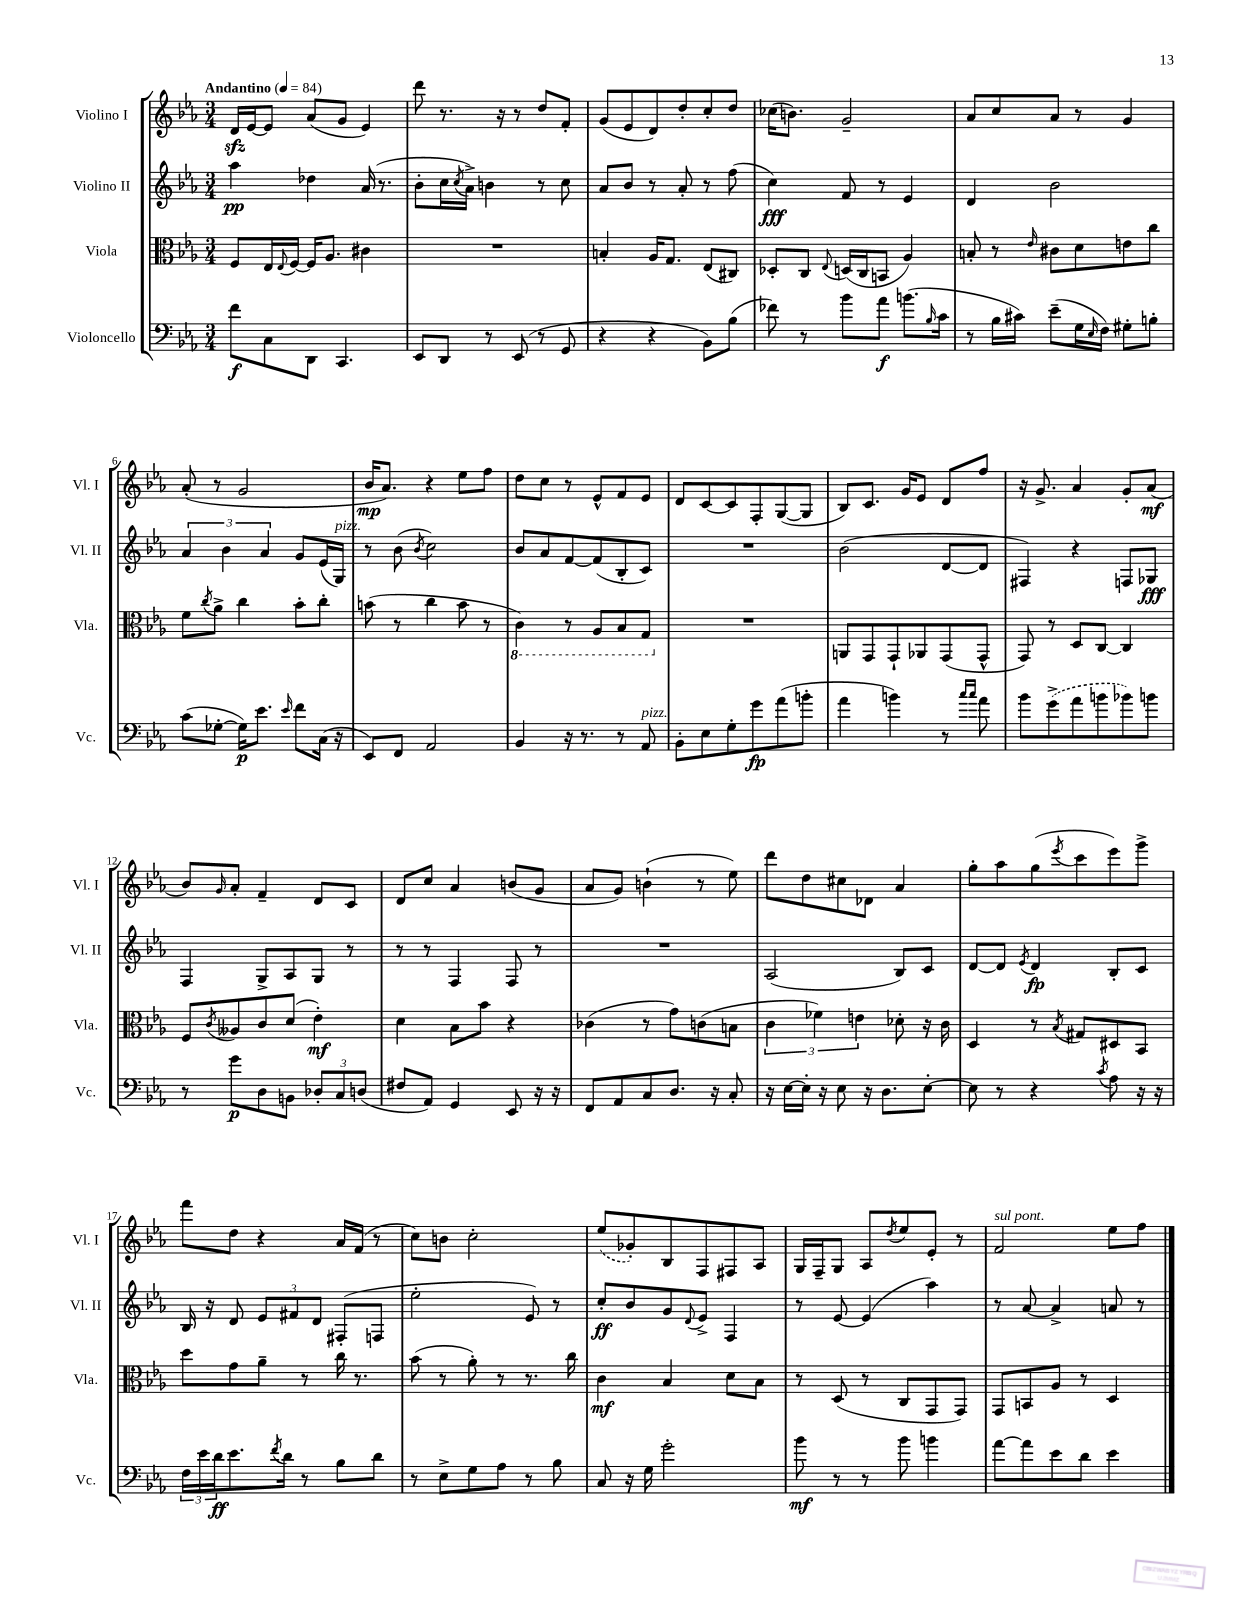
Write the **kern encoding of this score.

**kern	**kern	**kern	**kern
*staff4	*staff3	*staff2	*staff1
*clefF4	*clefC3	*clefG2	*clefG2
*k[b-e-a-]	*k[b-e-a-]	*k[b-e-a-]	*k[b-e-a-]
*M3/4	*M3/4	*M3/4	*M3/4
*MM84	*MM84	*MM84	*MM84
8f	8F	4aa-	16d
.	.	.	[16e-
8C	16E-	.	8e-]
.	8qqE-	.	.
.	[16F	.	.
8DD	16F]	4dd-	(8a-
.	8.A-	.	.
4.CC	.	.	8g
.	4c#	(16a-	4e-)
.	.	8.r	.
=	=	=	=
8EE-	2.r	8b-'	8ddd
8DD	.	16cc	8.r
.	.	8qcc	.
.	.	16a-^)	.
8r	.	4b	.
.	.	.	16r
(8EE-	.	.	8r
8r	.	8r	8dd
8GG	.	8cc	8f'
=	=	=	=
4r	4B'	8a-	(8g
.	.	8b-	8e-
4r	16A-	8r	8d)
.	8.G	.	.
.	.	8a-'	8dd'
8BB-)	(8E-	8r	8cc'
(8B-	8C#)	(8ff	8dd
=	=	=	=
8f-)	8D-'	4cc)	(16cc-
.	.	.	8.b)
8r	8C	.	.
.	8qqE-	.	.
8b-	(16D	8f	2g~
.	16C	.	.
8a-	8BB	8r	.
(8.b	4A-)	4e-	.
16qqB-	.	.	.
16c	.	.	.
=	=	=	=
8r	8B'	4d	8a-
16B-	8r	.	8cc
16c#)	.	.	.
.	16qqe-	.	.
(8e-~	8c#	2b-	8a-
16G	8d	.	8r
16qqE-	.	.	.
16F)	.	.	.
8G#'	8e	.	4g
8B'	8cc	.	.
=	=	=	=
(8c	8f	6a-	(8a-'
.	8qcc	.	.
[8G-'	8a-^	.	8r
.	.	6b-	.
16G-])	4cc	.	2g
8.e-	.	.	.
.	.	6a-	.
16qqe-	.	.	.
8f	8b-'	8g	.
(16C	8cc'	(16e-	.
16r	.	16G)	.
=	=	=	=
8EE-)	(8b	8r	16b-
.	.	.	8.a-)
8FF	8r	(8b-	.
.	.	8qb-	.
2AA-	4cc	2cc)	4r
.	8b	.	8ee-
.	8r	.	8ff
=	=	=	=
4BB-	4C)	8b-	8dd
.	.	8a-	8cc
16r	8r	[8f	8r
8.r	.	.	.
.	8AA-	(8f]	8e-^^
8r	8BB-	8B-'	8f
8AA-	8GG	8c)	8e-
=	=	=	=
8BB-'	2.r	2.r	8d
8E-	.	.	[8c
8G'	.	.	8c]
8g	.	.	8F'
(8a-	.	.	([8G
8b'	.	.	8G]
=	=	=	=
4a-	8AA	(2b-	8B-)
.	8GG	.	8.c
4b)	8GG`	.	.
.	.	.	16g
.	8AA-	.	8e-
8r	(8GG	[8d	8d
16qqcc	.	.	.
16qqcc	.	.	.
8a-	8GG^^	8d]	8ff
=	=	=	=
8b-	8GG)	4F#)	16r
.	.	.	8.g^
(8g^	8r	.	.
8a-	8D	4r	4a-
8b	[8C	.	.
8b-)	4C]	8F	8g'
8b	.	8G-	(8a-
=	=	=	=
8r	8F	4F	8b-)
.	8qc	.	16qqg
8g	8A--	.	8a-'
8D	8c	8G^	4f~
8BB	(8d	8A-	.
12D-'	4e-')	8G	8d
12C	.	.	.
.	.	8r	8c
(12D	.	.	.
=	=	=	=
8F#	4d	8r	8d
8AA-)	.	8r	8cc
4GG	8B-	4F	4a-
.	8b-	.	.
8EE-	4r	8F	(8b
16r	.	8r	8g
16r	.	.	.
=	=	=	=
8FF	(4c-	2.r	8a-
8AA-	.	.	8g)
8C	8r	.	(4b`
8.D	8g)	.	.
.	(8c	.	8r
16r	.	.	.
8C'	8B	.	8ee-)
=	=	=	=
16r	6c	(2A-	8ddd
[16E-	.	.	.
16E-']	.	.	8dd
.	6f-)	.	.
16r	.	.	.
8E-	.	.	8cc#
.	6e	.	.
16r	.	.	8d-
8.D	.	.	.
.	8d-'	8B-)	4a-
[8E-'	16r	8c	.
.	16c	.	.
=	=	=	=
8E-]	4D	[8d	8gg'
8r	.	8d]	8aa-
.	.	8qe-	.
4r	8r	4d	(8gg
.	8qB-	.	8qeee-
.	8G#	.	8ccc
8qc	.	.	.
8A-	8D#	8B-'	8eee-)
16r	8BB-	8c	8ggg^
16r	.	.	.
=	=	=	=
24F	8dd	16B-	8fff
24e-	.	.	.
.	.	16r	.
24d	.	.	.
8.e-	8g	8d	8dd
.	8a-~	12e-	4r
8qf	.	.	.
16d	.	.	.
.	.	12f#	.
8r	8r	.	.
.	.	12d	.
8B-	16cc	(8F#'	16a-
.	8.r	.	(16f
8d	.	8F	8r
=	=	=	=
8r	(8b-	2ee-'	8cc)
8E-^	8r	.	8b
8G	8a-')	.	2cc'
8A-	8r	.	.
8r	8.r	8e-)	.
8B-	.	8r	.
.	16cc	.	.
=	=	=	=
8C	4c	8cc'	(8ee-
16r	.	8b-	8g-')
16G	.	.	.
2g'	4B-	8g	8B-
.	.	8qqd	.
.	.	8e-^	8F
.	8d	4F	8F#
.	8B-	.	8A-
=	=	=	=
8b-	8r	8r	16G
.	.	.	16F~
8r	(8D	[8e-	8G
8r	8r	(4e-]	8A-
.	.	.	8qdd
8b-	8C	.	8ee-
4b	8GG	4aa-)	8e-'
.	8GG)	.	8r
=	=	=	=
[8a-	8GG	8r	2f
8a-]	8BB	[8a-	.
8e-	8A-	4a-^]	.
8d	8r	.	.
4e-	4D	8a	8ee-
.	.	8r	8ff
==	==	==	==
*-	*-	*-	*-
